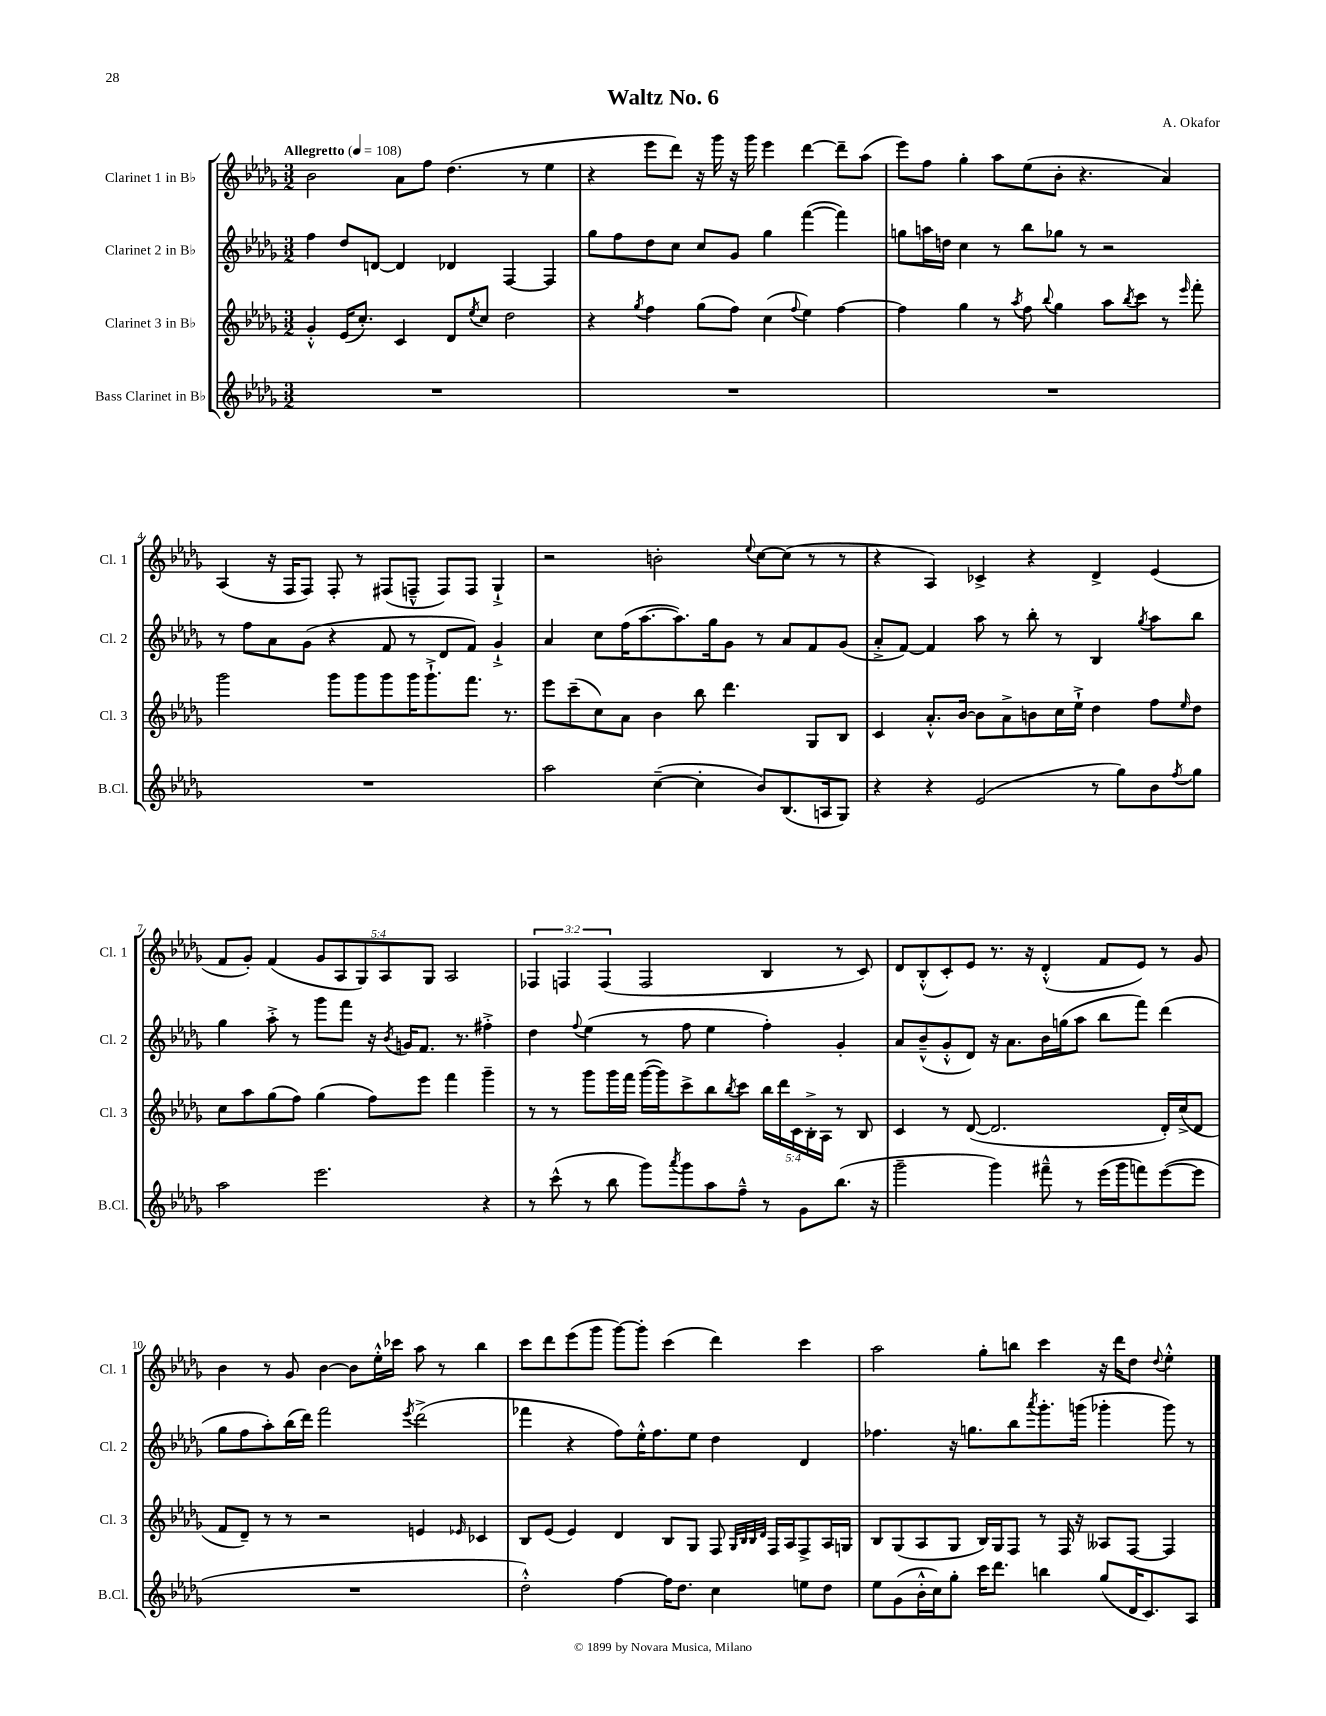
\header { title = "Waltz No. 6" composer = "A. Okafor" }
<<
\new StaffGroup <<
\new Staff = "s0" \with { instrumentName = "Clarinet 1 in Bb" shortInstrumentName = "Cl. 1" } {
    \clef treble \key des \major \numericTimeSignature \time 3/2 \override Staff.TupletNumber.text = #tuplet-number::calc-fraction-text \tempo "Allegretto" 4 = 108
    bes'2 aes'8 f''8 des''4.( r8 ees''4 |
    r4 ees'''8 des'''8) r16 ges'''16 r16 ges'''16 ees'''4 des'''4~ des'''8-- aes''8( |
    ees'''8) f''8 ges''4-. aes''8 ees''8( bes'8-. r4. aes'4) |
    aes4( r16 f16 f8) f8-. r8 fis8( f8---^ f8) f8 ges4-!-> |
    r2 b'2-. \appoggiatura { ees''8 } c''8~ c''8( r8 r8 |
    r4 aes4) ces'4-> r4 des'4-> ees'4( |
    f'8 ges'8-.) f'4( \tuplet 5/4 { ges'8 aes8 ges8) aes8 ges8 } aes2 |
    \tuplet 3/2 { fes4 f4 f4( } f2 bes4 r8 c'8) |
    des'8 bes8-.-^( c'8-.) ees'8 r8. r16 des'4-.-^( f'8 ees'8) r8 ges'8 |
    bes'4 r8 ges'8 bes'4~ bes'8 ees''16-.-^ ces'''16 aes''8 r8 bes''4 |
    c'''8 des'''8 ees'''8( ges'''8 ges'''8~) ges'''8-. c'''4( des'''4) c'''4 |
    aes''2 ges''8-. b''8 c'''4 r16 des'''16 des''8 \appoggiatura { des''8 } ees''4-.-^ \bar "|." |
}
\new Staff = "s1" \with { instrumentName = "Clarinet 2 in Bb" shortInstrumentName = "Cl. 2" } {
    \clef treble \key des \major \numericTimeSignature \time 3/2
    f''4 des''8 d'8~ d'4 des'4 f4~ f4 |
    ges''8 f''8 des''8 c''8 c''8 ges'8 ges''4 f'''4~( f'''4) |
    g''8 a''16 d''16 c''4 r8 bes''8 ges''8 r8 r2 |
    r8 f''8 aes'8 ges'8( r4 f'8 r8 des'8 f'8) ges'4-!-> |
    aes'4 c''8 f''16( aes''8.~ aes''8.) ges''16 ges'8 r8 aes'8 f'8 ges'8( |
    aes'8-.-> f'8~) f'4 aes''8 r8 bes''8-. r8 bes4 \acciaccatura { ges''8 } aes''8 bes''8 |
    ges''4 aes''8-.-> r8 ges'''8 f'''8 r16 \acciaccatura { bes'8 } g'16 f'8. r8. fis''4-.-> |
    des''4 \appoggiatura { f''8 } ees''4( r8 f''8 ees''4 f''4-.) ges'4-. |
    aes'8 bes'8---^( ges'8-.-^ des'8) r16 aes'8. bes'16 g''16( aes''8 bes''8 f'''8) des'''4( |
    ges''8 f''8 aes''8-.) bes''16( des'''16) f'''2 \acciaccatura { ees'''8 } des'''2->( |
    fes'''4 r4 f''8) ees''16-.-^ f''8. ees''8 des''4 des'4 |
    fes''4. r16 g''8. bes''8 \acciaccatura { aes'''8 } ges'''8.-. g'''16( ges'''4-. ges'''8) r8 \bar "|." |
}
\new Staff = "s2" \with { instrumentName = "Clarinet 3 in Bb" shortInstrumentName = "Cl. 3" } {
    \clef treble \key des \major \numericTimeSignature \time 3/2 \override Staff.TupletNumber.text = #tuplet-number::calc-fraction-text
    ges'4-.-^ ees'16( c''8.-.) c'4 des'8 \acciaccatura { ees''8 } c''8 des''2 |
    r4 \acciaccatura { ges''8 } f''4 ges''8( f''8) c''4( \appoggiatura { f''8 } ees''4) f''4~ |
    f''4 ges''4 r8 \acciaccatura { aes''8 } f''8 \appoggiatura { bes''8 } ges''4 aes''8 \acciaccatura { bes''8 } c'''8 r8 \grace { ees'''16 } f'''8-. |
    ges'''2 ges'''8 ges'''8 ges'''8 ges'''16 ges'''8.-!-> f'''8. r8. |
    ees'''8 c'''8--( c''8) aes'8 bes'4 bes''8 des'''4. ges8 bes8 |
    c'4 aes'8.-.-^ bes'16~ bes'8 aes'8-> b'8 c''16 ees''16-!-> des''4 f''8 \grace { ees''16 } des''8 |
    c''8 aes''8 ges''8( f''8) ges''4( f''8) ees'''8 f'''4 ges'''4-- |
    r8 r8 ges'''8 ges'''16 f'''16 ges'''16~( ges'''16) c'''8-> bes''8 \acciaccatura { bes''8 } c'''8 \tuplet 5/4 { bes''16 des'''16 c'16 bes16-.-> aes16 } r8 bes8 |
    c'4 r8 des'8~( des'2. des'16-.) c''16->( des'8 |
    f'8 des'8--) r8 r8 r2 e'4 \grace { ees'16 } ces'4 |
    bes8 ees'8( ees'4) des'4 bes8 ges8 f8 \grace { ges32 bes32 bes32 des'32 } f16 aes16 f8-> aes16 g16 |
    bes8 ges8( aes8 ges8 bes16) ges16 f8 r8 f16 r16 aeses8 f8~ f4 \bar "|." |
}
\new Staff = "s3" \with { instrumentName = "Bass Clarinet in Bb" shortInstrumentName = "B.Cl." } {
    \clef treble \key des \major \numericTimeSignature \time 3/2
    R1. |
    R1. |
    R1. |
    R1. |
    aes''2 c''4~--( c''4-. bes'8) bes8.( a16 ges8) |
    r4 r4 ees'2( r8 ges''8) bes'8 \acciaccatura { f''8 } ges''8 |
    aes''2 ees'''2. r4 |
    r8 c'''8-^( r8 bes''8 ges'''8) \acciaccatura { aes'''8 } ges'''8 aes''8 f''8---^ r8 ges'8 bes''8.( r16 |
    ges'''2-- ges'''4) fis'''8---^ r8 ees'''16( ges'''16 f'''8) ees'''8~( ees'''8 |
    R1. |
    des''2-.-^) f''4~ f''16 des''8. c''4 e''8 des''8 |
    ees''8 ges'8( bes'16-.-^ c''16) ges''8-. c'''16 des'''8. b''4 ges''8( des'16 c'8.) aes8 \bar "|." |
}
>>
>>
